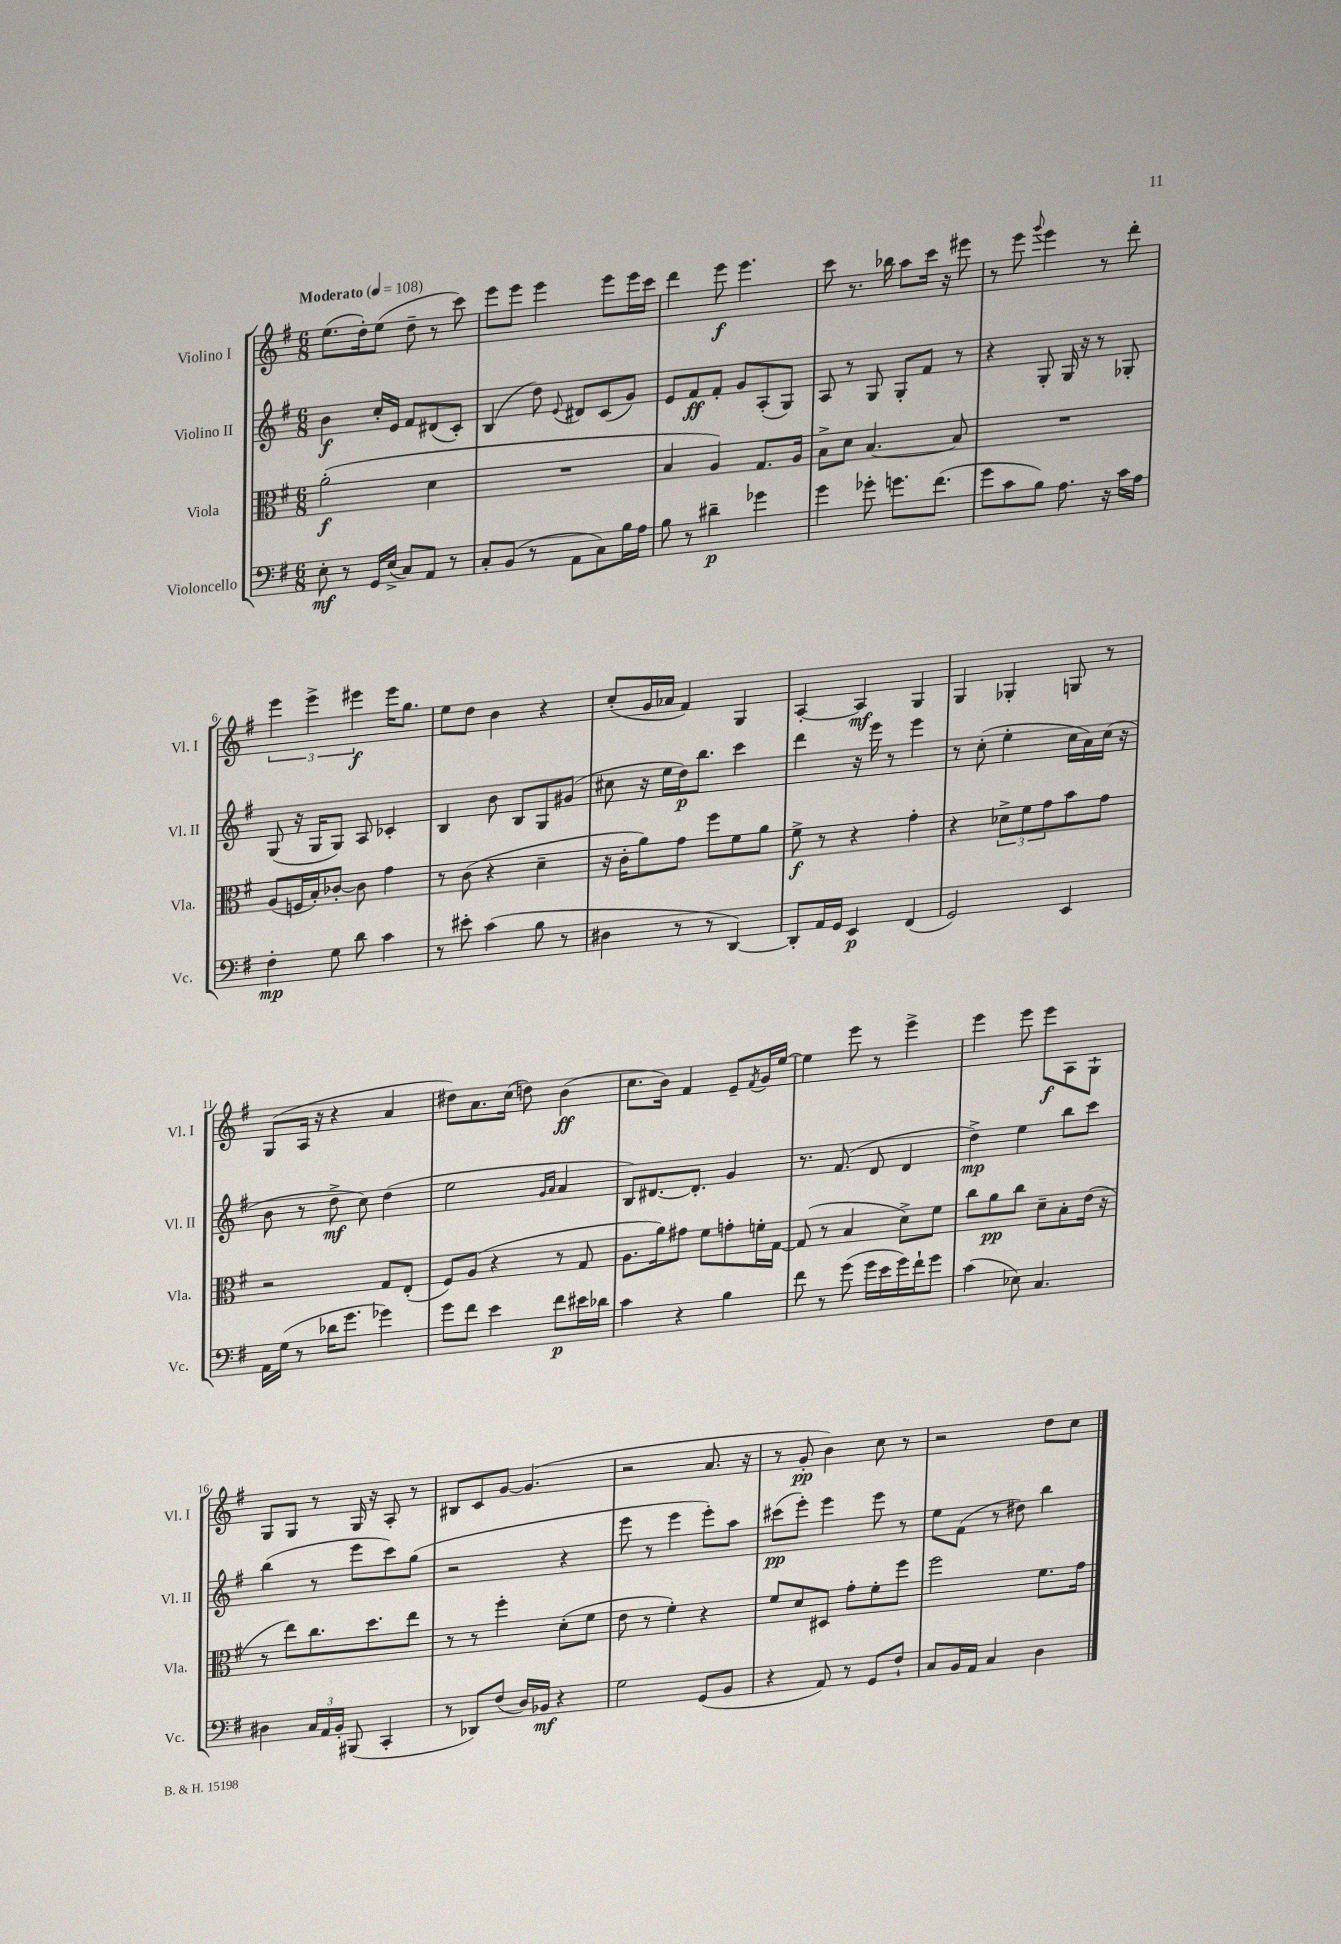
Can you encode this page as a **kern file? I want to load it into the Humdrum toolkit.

**kern	**dynam	**kern	**dynam	**kern	**dynam	**kern	**dynam
*part4	*part4	*part3	*part3	*part2	*part2	*part1	*part1
*staff4	*staff4	*staff3	*staff3	*staff2	*staff2	*staff1	*staff1
*I"Violoncello	*	*I"Viola	*	*I"Violino II	*	*I"Violino I	*
*I'Vc.	*	*I'Vla.	*	*I'Vl. II	*	*I'Vl. I	*
*clefF4	*	*clefC3	*	*clefG2	*	*clefG2	*
*k[f#]	*	*k[f#]	*	*k[f#]	*	*k[f#]	*
*M6/8	*	*M6/8	*	*M6/8	*	*M6/8	*
*MM108	*	*MM108	*	*MM108	*	*MM108	*
=1	=1	=1	=1	=1	=1	=1	=1
!	!	!	!	!	!	!LO:TX:a:B:t=Moderato	!
8E'\	mf	(2a'\	f	4b\	f	(8.ee\L	.
8r	.	.	.	.	.	.	.
.	.	.	.	.	.	16dd'\k)	.
16GG/LL	.	.	.	16cc'/LL	.	(8ee\J	.
(16E^/JJ	.	.	.	16e/JJ	.	.	.
8C/L)	.	.	.	8f#/L	.	8dd~\	.
8AA/J	.	4d\	.	(8d#X/	.	8r	.
8r	.	.	.	8c'/J)	.	8ccc\)	.
=2	=2	=2	=2	=2	=2	=2	=2
8C'/L	.	2.r	.	(4B/	.	8eee\L	.
(8BB/J	.	.	.	.	.	8eee\J	.
8r	.	.	.	8dd\)	.	4eee\	.
.	.	.	.	8qqe/	.	.	.
8AA\L	.	.	.	8d#X/L	.	.	.
8C\)	.	.	.	(8c/	.	8eee\L	.
16B\L	.	.	.	8g/J)	.	16eee\L	.
16A\JJ	.	.	.	.	.	16ccc\JJ	.
=3	=3	=3	=3	=3	=3	=3	=3
8B\	.	4B/	.	8e/L	.	4ddd\	.
8r	.	.	.	8f#/	ff	.	.
4d#X~\	p	4A/)	.	8f#'/J	.	8eee\	f
.	.	.	.	8g/L	.	4.eee\	.
4g-X\	.	8.G/L	.	(8A'/	.	.	.
.	.	.	.	8G/J)	.	.	.
.	.	16A/Jk	.	.	.	.	.
=4	=4	=4	=4	=4	=4	=4	=4
4g\	.	8B^\L	.	8A/	.	8ccc\	.
.	.	8d\J	.	8r	.	8.r	.
8g-X'\	.	[4.B/	.	8G/	.	.	.
.	.	.	.	.	.	16bb-X\	.
8.gn\L	.	.	.	8G'/L	.	8aa\L	.
.	.	.	.	8f#/J	.	16ccc\Jk	.
(8.f#\J	.	.	.	.	.	16r	.
.	.	8B/]	.	8r	.	8eee#X\	.
=5	=5	=5	=5	=5	=5	=5	=5
8g\L	.	2.r	.	4r	.	8r	.
8c\	.	.	.	.	.	8eee\	.
.	.	.	.	.	.	8qqggg/	.
8B\J)	.	.	.	8G'/	.	4eee\	.
8.A\	.	.	.	16G/	.	.	.
.	.	.	.	16r	.	.	.
.	.	.	.	8r	.	8r	.
16r	.	.	.	.	.	.	.
16c\LL	.	.	.	8G-X'/	.	8ddd'\	.
16A\JJ	.	.	.	.	.	.	.
!!LO:LB:g=z
=6	=6	=6	=6	=6	=6	=6	=6
4F#'\	mp	(8A/L	.	(8G/	.	6eee\	.
.	.	16Fn/L	.	16r	.	.	.
.	.	.	.	.	.	6eee^\	.
.	.	16B'/J)	.	16G/KL	.	.	.
8G\	.	[8c-X'/J	.	8G/J)	.	.	.
.	.	.	.	.	.	6eee#X\	f
8d\	.	8c-\]	.	8A/	.	.	.
4c\	.	4g\	.	4c-X'/	.	16eee#\KL	.
.	.	.	.	.	.	8.gg\J	.
=7	=7	=7	=7	=7	=7	=7	=7
8r	.	8r	.	4B/	.	8ee\L	.
8e#X'\	.	(8c\	.	.	.	8dd\J	.
(4c\	.	4r	.	8b\	.	4b\	.
.	.	.	.	8B/L	.	.	.
8B\	.	4d~\	.	8G/	.	4r	.
8r	.	.	.	(8g#X/J	.	.	.
=8	=8	=8	=8	=8	=8	=8	=8
4D#X\	.	16r	.	8cc#X\	.	(8cc'/L	.
.	.	16c'\KL	.	.	.	.	.
.	.	8a\)	.	16r	.	16g/L	.
.	.	.	.	16ee\LL	.	16a-X/JJ	.
8r	.	8g\J	.	16dd\J)	p	4f#/)	.
.	.	.	.	8.bb\J	.	.	.
8r	.	8ff#\L	.	.	.	.	.
[4DD/)	.	8f#\	.	4ccc\	.	4G/	.
.	.	8a\J	.	.	.	.	.
=9	=9	=9	=9	=9	=9	=9	=9
8DD'/L]	.	8f#^\	f	4ddd\	.	[4A'/	.
16AA/L	.	8r	.	.	.	.	.
16GG/JJ	.	.	.	.	.	.	.
4EE/	p	4r	.	16r	.	4A/]	mf
.	.	.	.	16eee\	.	.	.
.	.	.	.	8r	.	.	.
(4FF#/	.	4g'\	.	4eee\	.	4G/	.
=10	=10	=10	=10	=10	=10	=10	=10
2GG/)	.	4r	.	8r	.	4G/	.
.	.	.	.	(8cc'\	.	.	.
.	.	12d-X^\L	.	4ee'\	.	4G-X'/	.
.	.	12f#\	.	.	.	.	.
.	.	12g\	.	.	.	.	.
4EE/	.	8b\	.	16cc\LL	.	8Gn/	.
.	.	.	.	16a\)	.	.	.
.	.	8g\J	.	(16cc\JJ	.	8r	.
.	.	.	.	16r	.	.	.
!!LO:LB:g=z
=11	=11	=11	=11	=11	=11	=11	=11
16AA\LL	.	2r	.	8b\	.	(8G/L	.
(16G\JJ	.	.	.	.	.	.	.
8r	.	.	.	8r	.	16A/Jk	.
.	.	.	.	.	.	16r	.
16d-X\KL	.	.	.	8dd^\	mf	4r	.
8.g\J	.	.	.	.	.	.	.
.	.	.	.	8cc\)	.	.	.
4g-X\)	.	8G/L	.	(4dd\	.	4a/	.
.	.	(8E'/J	.	.	.	.	.
=12	=12	=12	=12	=12	=12	=12	=12
8g\L	.	8F#/L)	.	2ee\	.	8dd#X\L)	.
8f#\J	.	(8A/J	.	.	.	8.a\	.
4e\	.	4r	.	.	.	.	.
.	.	.	.	.	.	(16cc\Jk	.
.	.	.	.	.	.	8ddn\)	.
.	.	.	.	16qqg/LL	.	.	.
.	.	.	.	16qqa/JJ	.	.	.
8f#\L	p	8r	.	4a/	.	(4b\	ff
16e#X\L	.	8G/	.	.	.	.	.
16d-X\JJ	.	.	.	.	.	.	.
=13	=13	=13	=13	=13	=13	=13	=13
4c\	.	8.A\L	.	8B/L)	.	8.cc\L	.
.	.	.	.	[8.d#X/	.	.	.
.	.	16a\k)	.	.	.	16b\Jk)	.
4r	.	8g#X\J	.	.	.	4f#/	.
.	.	.	.	8.d#'/J]	.	.	.
.	.	8f#\L	.	.	.	.	.
4B\	.	8gn'\	.	4g/	.	8e~/L	.
.	.	.	.	.	.	8qf#/	.
.	.	16fn'\L	.	.	.	16g/L	.
.	.	[16G\JJ	.	.	.	[16ee/JJ	.
=14	=14	=14	=14	=14	=14	=14	=14
8f#\	.	(8G/]	.	8.r	.	4ee\]	.
8r	.	8r	.	.	.	.	.
.	.	.	.	(8.f#/	.	.	.
(8g\	.	4B/	.	.	.	8eee\	.
16g\LL	.	.	.	8d/	.	8r	.
16e\	.	.	.	.	.	.	.
16g\)	.	8d^\L)	.	4d/	.	4eee^\	.
16f#`\J	.	.	.	.	.	.	.
8g\J	.	8f#\J	.	.	.	.	.
=15	=15	=15	=15	=15	=15	=15	=15
(4c\	.	8cc\L	.	4dd^\)	mp	4eee\	.
.	.	8a\	pp	.	.	.	.
8E-X\)	.	8cc\J	.	4ee\	.	8eee\	.
4.C/	.	8d~\L	.	.	.	8eee\L	f
.	.	8B'\	.	8bb\L	.	8A\	.
.	.	(16e\Jk	.	8ccc\J	.	8G`\J	.
.	.	16r	.	.	.	.	.
!!LO:LB:g=z
=16	=16	=16	=16	=16	=16	=16	=16
4D#X\	.	8r	.	(4bb\	.	8G/L	.
.	.	8ee\L)	.	.	.	8G/J	.
24C/LL	.	8.cc\	.	8r	.	8r	.
24AA/	.	.	.	.	.	.	.
24BB'/JJ	.	.	.	.	.	.	.
(8BBB#X/	.	.	.	8eee\L	.	16G/	.
.	.	8.dd\	.	.	.	16r	.
4CC'/	.	.	.	8ccc\)	.	8A'/	.
.	.	8ee\J	.	(8gg\J	.	8r	.
=17	=17	=17	=17	=17	=17	=17	=17
8r	.	8r	.	2r	.	8B#X/L	.
8DD-X/L)	.	8r	.	.	.	8c/	.
(8F#/J	.	4ff#'\	.	.	.	[8g/J	.
16D/LL)	.	.	.	.	.	(4.g/]	.
16BB-X/JJ	mf	.	.	.	.	.	.
4r	.	(8d'\L	.	4r	.	.	.
.	.	8f#\J	.	.	.	.	.
=18	=18	=18	=18	=18	=18	=18	=18
2G\	.	8e\	.	8eee\	.	2r	.
.	.	8r	.	8r	.	.	.
.	.	4f#'\)	.	4eee\	.	.	.
(8GG/L	.	4r	.	8eee'\L)	.	8.a/	.
8BB/J	.	.	.	8aa\J	.	.	.
.	.	.	.	.	.	16r	.
=19	=19	=19	=19	=19	=19	=19	=19
4r	.	8f#/L	.	(8ccc#X\L	pp	8r	.
.	.	8d/	.	8eee'\J)	.	8g'/	pp
8AA/)	.	8D#X/J	.	4eee\	.	4b\)	.
8r	.	8g'\L	.	.	.	.	.
8GG/L	.	8f#'\	.	8eee\	.	8cc\	.
8F#`/J	.	8ff#\J	.	8r	.	8r	.
=20	=20	=20	=20	=20	=20	=20	=20
8C/L	.	2ff#\	.	8ee\L	.	2r	.
16BB/L	.	.	.	(8f#\J	.	.	.
16AA/JJ	.	.	.	.	.	.	.
4C/	.	.	.	8r	.	.	.
.	.	.	.	8dd#X\)	.	.	.
4D\	.	8.f#\L	.	4bb\	.	8dd\L	.
.	.	.	.	.	.	8cc\J	.
.	.	16g\Jk	.	.	.	.	.
==	==	==	==	==	==	==	==
*-	*-	*-	*-	*-	*-	*-	*-
